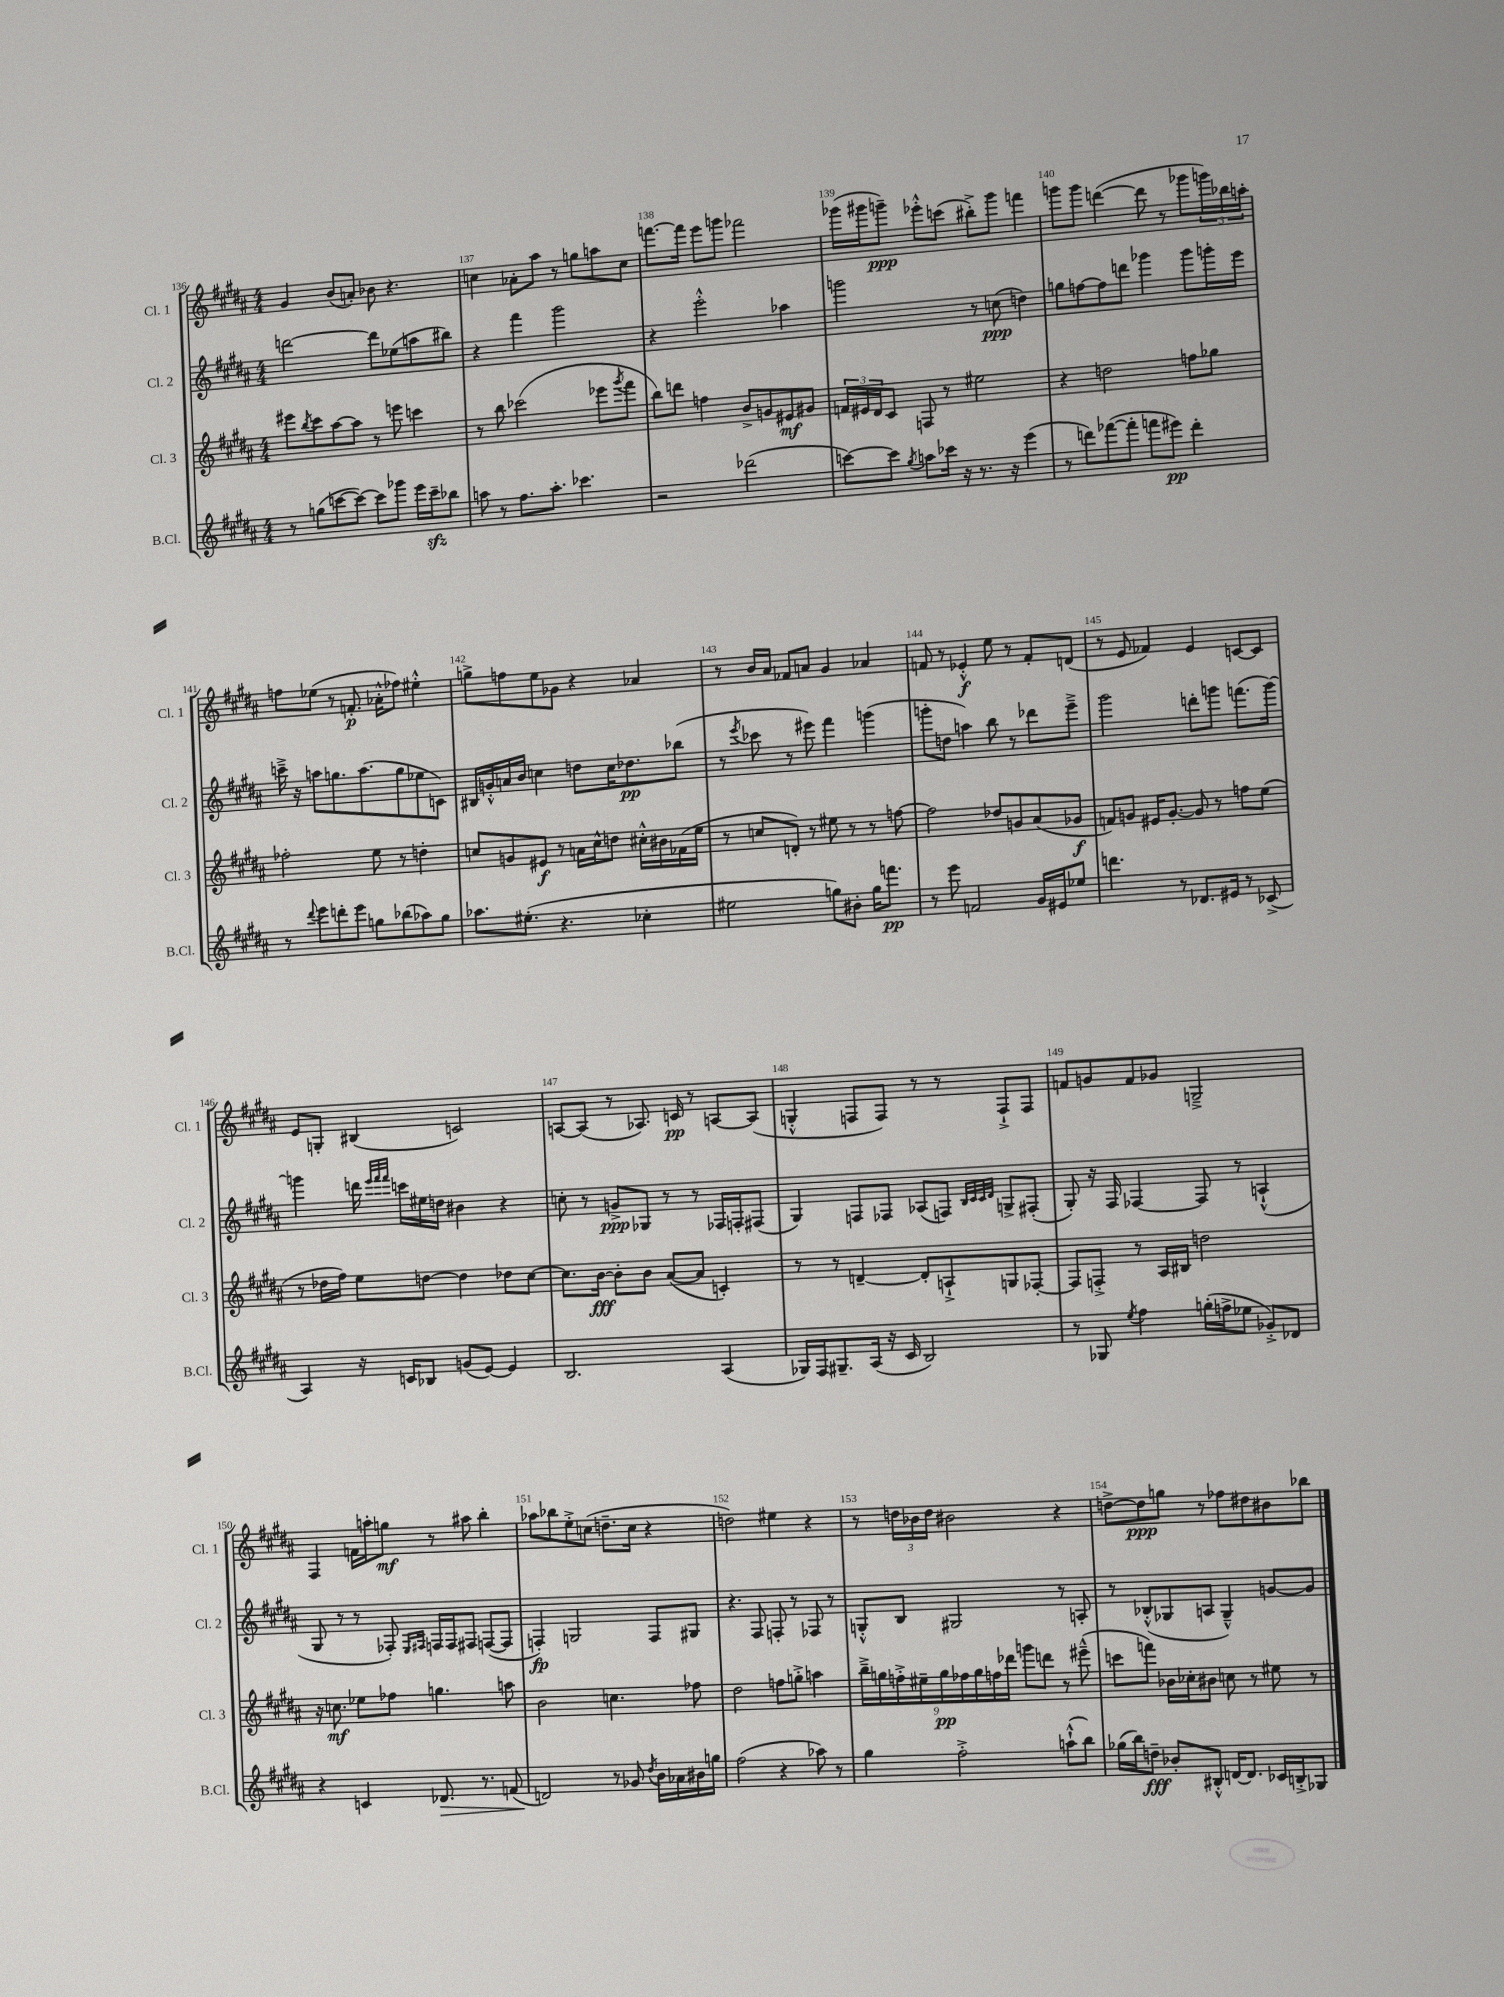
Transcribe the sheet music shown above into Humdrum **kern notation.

**kern	**dynam	**kern	**dynam	**kern	**dynam	**kern	**dynam
*part4	*part4	*part3	*part3	*part2	*part2	*part1	*part1
*staff4	*staff4	*staff3	*staff3	*staff2	*staff2	*staff1	*staff1
*I"B.Cl.	*	*I"Cl. 3	*	*I"Cl. 2	*	*I"Cl. 1	*
*I'B.Cl.	*	*I'Cl. 3	*	*I'Cl. 2	*	*I'Cl. 1	*
*clefG2	*	*clefG2	*	*clefG2	*	*clefG2	*
*k[f#c#g#d#a#]	*	*k[f#c#g#d#a#]	*	*k[f#c#g#d#a#]	*	*k[f#c#g#d#a#]	*
*M4/4	*	*M4/4	*	*M4/4	*	*M4/4	*
=136	=136	=136	=136	=136	=136	=136	=136
8r	.	8eee#X\L	.	[2dddn\	.	4g#/	.
.	.	8qbb/	.	.	.	.	.
(8ggn\L	.	8ccc#\	.	.	.	.	.
[8cccn\	.	[8aa#\	.	.	.	(8b/L	.
8ccc\J_)	.	8aa#\J]	.	.	.	8an'/J)	.
8ccc\L]	.	8r	.	8ddd\L]	.	8b-X\	.
8ggg-X\J	.	8eeen\	.	(8ee-X\	.	4.r	.
16eee\LL	.	4cccn\	.	8aan\	.	.	.
16ccczz~\J	.	.	.	.	.	.	.
8bb-X\J	.	.	.	8bb#X\J)	.	.	.
=137	=137	=137	=137	=137	=137	=137	=137
8aan\	.	8r	.	4r	.	4ccn\	.
8r	.	8bb\	.	.	.	.	.
8.ff#\L	.	(2ccc-X\	.	4fff#\	.	8a-X'\L	.
.	.	.	.	.	.	8aa#\J	.
8.aa'\J	.	.	.	.	.	.	.
.	.	.	.	2ggg#\	.	8r	.
4.ccc-X\	.	.	.	.	.	8ggn\L	.
.	.	8eee-X\L	.	.	.	8aan\	.
.	.	8qggg#/	.	.	.	.	.
.	.	8fff#\J	.	.	.	8cc\J	.
=138	=138	=138	=138	=138	=138	=138	=138
2r	.	8bb\L)	.	4r	.	[8.fffn\L	.
.	.	8dddn\J	.	.	.	.	.
.	.	.	.	.	.	16fff\Jk]	.
.	.	4ffn\	.	2eee'^^\	.	8eee\L	.
.	.	.	.	.	.	8gggn\J	.
(2ddd-X\	.	8b^/L	.	.	.	2fff-X\	.
.	.	8gn/	.	.	.	.	.
.	.	8e#X/	mf	4aa-X\	.	.	.
.	.	8g#X/J	.	.	.	.	.
=139	=139	=139	=139	=139	=139	=139	=139
[8cccn\L)	.	24fn/LL	.	2gggn\	.	(16ggg-X\LL	.
.	.	24e#X/	.	.	.	.	.
.	.	.	.	.	.	16ggg#X\J	.
.	.	24d#/J	.	.	.	.	.
8ccc\J]	.	8c#/J	.	.	.	8gggn~\J)	ppp
8qgg#/	.	.	.	.	.	.	.
8aan\L	.	8Fn/	.	.	.	8eee-X'^^\L	.
16ccc-X\Jk	.	8r	.	.	.	(8cccn\J	.
16r	.	.	.	.	.	.	.
8.r	.	2ee#X\	.	8r	.	8bb#X'^\L)	.
.	.	.	.	(8ccn\	ppp	8ggg\J	.
16r	.	.	.	.	.	.	.
(4eee\	.	.	.	4ddn\)	.	4fffn\	.
=140	=140	=140	=140	=140	=140	=140	=140
8r	.	4r	.	8ggn\L	.	8gggn\L	.
8dddn\L)	.	.	.	[8ffn\	.	8ggg\J	.
([8fff-X\	.	2ddn\	.	8ff\]	.	([4dddn\	.
8fff-'\J]	.	.	.	8dddn\J	.	.	.
8fffn\L	.	.	.	4ggg-X\	.	8ddd\]	.
8eee#X\J)	pp	.	.	.	.	8r	.
4ddd'\	.	8ffn\L	.	8ggg-\L	.	8ggg-X\L	.
.	.	8gg-X\J	.	16gggn'\L	.	24gggn\L)	.
.	.	.	.	.	.	24bb-X\	.
.	.	.	.	16eee\JJ	.	.	.
.	.	.	.	.	.	24aan'\JJ	.
!!LO:LB:g=z
=141	=141	=141	=141	=141	=141	=141	=141
8r	.	2ff-X'\	.	16cccn~^\	.	8ffn\L	.
.	.	.	.	16r	.	.	.
8qqddd#/	.	.	.	.	.	.	.
8eee\L	.	.	.	8aan\L	.	(8ee-X\J	.
8dddn'\	.	.	.	8.ggn\	.	8r	.
8eee\J	.	.	.	.	.	8.fn'/	p
.	.	.	.	(8.aa\	.	.	.
8ggn\L	.	8ee\	.	.	.	.	.
.	.	.	.	.	.	16a-X'^^\KL	.
(8bb-X\	.	8r	.	8gg\	.	8ff-X\J)	.
8aa-X\)	.	4ddn'\	.	8ee-X\	.	4ee#X'^^\	.
8gg\J	.	.	.	8cn\J)	.	.	.
=142	=142	=142	=142	=142	=142	=142	=142
8.aa-X\L	.	8ccn/L	.	16B#X/LL	.	8ggn^\L	.
.	.	.	.	16gn'^^/	.	.	.
.	.	8gn/	.	16an/	.	8ffn\	.
(8.ee#X'\J	.	.	.	16b/JJ	.	.	.
.	.	8e#X/J	f	4ccn\	.	8ee\	.
4.r	.	8r	.	.	.	8g-X\J	.
.	.	16an\LL	.	8ddn\L	.	4r	.
.	.	16cc^^\J	.	.	.	.	.
.	.	8ddn\J	.	16cc\K	.	.	.
.	.	.	.	8.dd-X\	pp	.	.
4cc-X'\	.	16cc#X'^^\LL	.	.	.	4a-X/	.
.	.	16b#X\	.	.	.	.	.
.	.	(16f-X\	.	(8bb-X\J	.	.	.
.	.	16ee\JJ	.	.	.	.	.
=143	=143	=143	=143	=143	=143	=143	=143
2ee#X\	.	8r	.	8r	.	8r	.
.	.	.	.	8qeee/	.	.	.
.	.	8ccn/L	.	8ccc-X\	.	16b/LL	.
.	.	.	.	.	.	16a#/JJ	.
.	.	8dn'/J)	.	8r	.	8f-X/L	.
.	.	8r	.	8eee#X\)	.	8an/J	.
8ggn\L)	.	8ee#X\	.	4fff#\	.	4g#/	.
8b#X'\J	.	8r	.	.	.	.	.
16gg\KL	.	8r	.	(4gggn\	.	4a-X/	.
8.fffn\J	pp	.	.	.	.	.	.
.	.	[8ffn\	.	.	.	.	.
=144	=144	=144	=144	=144	=144	=144	=144
8r	.	2ff\]	.	8gggn'\L	.	8fn/	.
8eee\	.	.	.	8ddn\J	.	8r	.
2fn/	.	.	.	4aan\)	.	4e-X'^^/	f
.	.	8dd-X/L	.	8bb\	.	8ee\	.
.	.	8gn/	.	8r	.	8r	.
16g#/LL	.	(8a#/	.	8ddd-X\L	.	8f'/L	.
16e#X/J	.	.	.	.	.	.	.
8ee-X/J	.	8g-X/J	f	8eee~^\J	.	(8dn/J	.
=145	=145	=145	=145	=145	=145	=145	=145
4.dddn\	.	8fn/L)	.	2ggg#\	.	8r	.
.	.	8gn/J	.	.	.	8e/	.
.	.	16e#X/KL	.	.	.	4f-X/)	.
.	.	[8.g'/J	.	.	.	.	.
8r	.	.	.	.	.	.	.
8.d-X/L	.	8g/]	.	8dddn'\L	.	4e/	.
.	.	8r	.	8gggn\J	.	.	.
16e#X/Jk	.	.	.	.	.	.	.
8r	.	8ffn\L	.	(8.fffn\L	.	[8cn/L	.
(8c-X^/	.	(8ee\J	.	.	.	8c/J]	.
.	.	.	.	[16ggg\Jk)	.	.	.
!!LO:LB:g=z
=146	=146	=146	=146	=146	=146	=146	=146
4A#/)	.	8r	.	4gggn\]	.	8e/L	.
.	.	16dd-X\LL	.	.	.	8Gn'/J	.
.	.	16ff#\JJ)	.	.	.	.	.
16r	.	8ee\L	.	16dddn\	.	(4B#X/	.
.	.	.	.	32qqeee/LLL	.	.	.
.	.	.	.	32qqfff#/	.	.	.
.	.	.	.	32qqfff#/JJJ	.	.	.
16cn/KL	.	.	.	16cccn\LL	.	.	.
8B-X/J	.	[8ddn\J	.	16ee#X\	.	.	.
.	.	.	.	16ddn\JJ	.	.	.
(8gn/L	.	4dd\]	.	4b#X\	.	2cn/)	.
[8e/J)	.	.	.	.	.	.	.
4e/]	.	8dd-X\L	.	4r	.	.	.
.	.	[8cc#\J	.	.	.	.	.
=147	=147	=147	=147	=147	=147	=147	=147
2.B/	.	8.cc#\L]	.	8ccn'\	.	[8An/L	.
.	.	.	.	8r	.	(8A/J]	.
.	.	[16b\Jk	fff	.	.	.	.
.	.	8b'\L]	.	8gn^/L	ppp	8r	.
.	.	8b\J	.	8G-X/J	.	8.A-X/)	.
.	.	([8a#/L	.	8r	.	.	.
.	.	.	.	.	.	16cn/	pp
.	.	8a#/J]	.	8r	.	8r	.
(4A#/	.	4cn'/)	.	16F-X/LL	.	[8An/L	.
.	.	.	.	16Fn'/J	.	.	.
.	.	.	.	(8F#X/J	.	(8A/J]	.
=148	=148	=148	=148	=148	=148	=148	=148
16G-X/LL)	.	8r	.	4G#/)	.	4Gn'^^/	.
16F#/J	.	.	.	.	.	.	.
8.G#X~/	.	8r	.	.	.	.	.
.	.	[4dn~/	.	8Fn/L	.	8Fn/L	.
(16A#/Jk	.	.	.	.	.	.	.
16r	.	.	.	8F-X/J	.	8F/J)	.
16c#/	.	.	.	.	.	.	.
2B/)	.	8d'/L]	.	(8A-X/L	.	8r	.
.	.	8An`^/	.	8Fn/J)	.	8r	.
.	.	.	.	32qqB/LLL	.	.	.
.	.	.	.	32qqc#/	.	.	.
.	.	.	.	32qqc#/	.	.	.
.	.	.	.	32qqd#/JJJ	.	.	.
.	.	8Gn/	.	8Gn^/L	.	8F`^/L	.
.	.	[8F-X'/J	.	(8F#X'/J	.	8F/J	.
=149	=149	=149	=149	=149	=149	=149	=149
8r	.	8F-/L]	.	8G#'/)	.	8fn/L	.
8G-X/	.	8Fn'^/J	.	16r	.	8gn/	.
.	.	.	.	16F#/	.	.	.
8qee/	.	.	.	.	.	.	.
4ff#\	.	8r	.	[4F-X/	.	8f/	.
.	.	16A#/LL	.	.	.	8g-X/J	.
.	.	16B#X/JJ	.	.	.	.	.
(16ggn'\LL	.	2ddn\	.	8F-/]	.	2Gn~^/	.
16ffn^\J	.	.	.	.	.	.	.
8ee-X\J	.	.	.	8r	.	.	.
8g-X'^/L)	.	.	.	(4An`^^/	.	.	.
8d-X/J	.	.	.	.	.	.	.
!!LO:LB:g=z
=150	=150	=150	=150	=150	=150	=150	=150
4r	.	16r	.	8G#/	.	4F#/	.
.	.	8.ccn\	mf	.	.	.	.
.	.	.	.	8r	.	.	.
4cn/	.	8ee-X\L	.	8r	.	16fn\LL	.
.	.	.	.	.	.	16aan'\J	.
.	.	8ff-X\J	.	8F-X'/)	.	8ggn\J	mf
.	.	.	.	16qqE/LL	.	.	.
.	.	.	.	16qqF#X/JJ	.	.	.
!	!LO:HP:b	!	!	!	!	!	!
8.d-X/	>	4.ggn\	.	16Fn/LL	.	8r	.
.	.	.	.	16F/J	.	.	.
.	.	.	.	8F#X/J	.	8aa#X\	.
8.r	.	.	.	.	.	.	.
.	.	.	.	([8Fn/L	.	4bb'\	.
(8fn/	.	8aan\	.	8F/J]	.	.	.
=151	=151	=151	=151	=151	=151	=151	=151
2dn/)	.	2b\	.	4Fn'/)	fp	8aa-X\L	.
.	.	.	.	.	.	8bb-X\	.
.	.	.	.	2Gn/	.	8ee'^\	.
.	.	.	.	.	.	(8ccn\J	.
8r	]	4.ccn\	.	.	.	8.ddn~\L	.
8g-X/	.	.	.	.	.	.	.
.	.	.	.	.	.	16cc\Jk	.
8qdd#/	.	.	.	.	.	.	.
16b\LL	.	.	.	8F/L	.	4r	.
16a-X\	.	.	.	.	.	.	.
16b#X\	.	8ff-X\	.	8G#X/J	.	.	.
16ggn\JJ	.	.	.	.	.	.	.
=152	=152	=152	=152	=152	=152	=152	=152
(2ff#\	.	2dd#\	.	4.r	.	2ddn\)	.
.	.	.	.	8F#/	.	.	.
4r	.	8ffn\L	.	8Fn'/	.	4ee#X\	.
.	.	8ggn'^\J	.	8r	.	.	.
8aa-X\)	.	4aan\	.	8F-X/	.	4r	.
8r	.	.	.	8r	.	.	.
=153	=153	=153	=153	=153	=153	=153	=153
4gg#\	.	18bb~^\LL	.	8Gn'^^/L	.	8r	.
.	.	18ggn\	.	.	.	.	.
.	.	18ffn'^\	.	.	.	.	.
.	.	.	.	8B/J	.	24ddn\LL	.
.	.	18ee#X~\	.	.	.	24b-X\	.
.	.	.	.	.	.	24dd\JJ	.
.	.	18gg\	pp	.	.	.	.
2ff#'^\	.	.	.	2G#X/	.	2b#X\	.
.	.	18ff-X\	.	.	.	.	.
.	.	18gg\	.	.	.	.	.
.	.	18ffn\	.	.	.	.	.
.	.	18ddd-X\JJ	.	.	.	.	.
.	.	8gggn\L	.	.	.	.	.
.	.	8dddn\J	.	.	.	.	.
(8aan`^^\L	.	8r	.	8r	.	4r	.
8bb\J)	.	(8eee#X~^^\	.	8An'/	.	.	.
=154	=154	=154	=154	=154	=154	=154	=154
(16gg-X\LL	.	8cccn\L	.	8r	.	[8ddn^\L	.
16bb\J)	.	.	.	.	.	.	.
8ddn~\J	fff	8fffn\J)	.	(8B-X'^^/L	.	8dd\]	ppp
8b-X'/L	.	16b-X\LL	.	8G-X/	.	8ggn\J	.
.	.	16cc-X'\J	.	.	.	.	.
8B#X'^^/J	.	8b#X\J	.	8An/J	.	8r	.
[16dn/KL	.	8ccn\	.	4G-~^^/)	.	8ff-X\L	.
8.d/J]	.	.	.	.	.	.	.
.	.	8r	.	.	.	8dd#X\	.
16c-X/LL	.	8ee#X\	.	[8gn/L	.	8b#X\	.
16Bn'^/J	.	.	.	.	.	.	.
8G-X/J	.	8r	.	8g/J]	.	8bb-X\J	.
==	==	==	==	==	==	==	==
*-	*-	*-	*-	*-	*-	*-	*-
